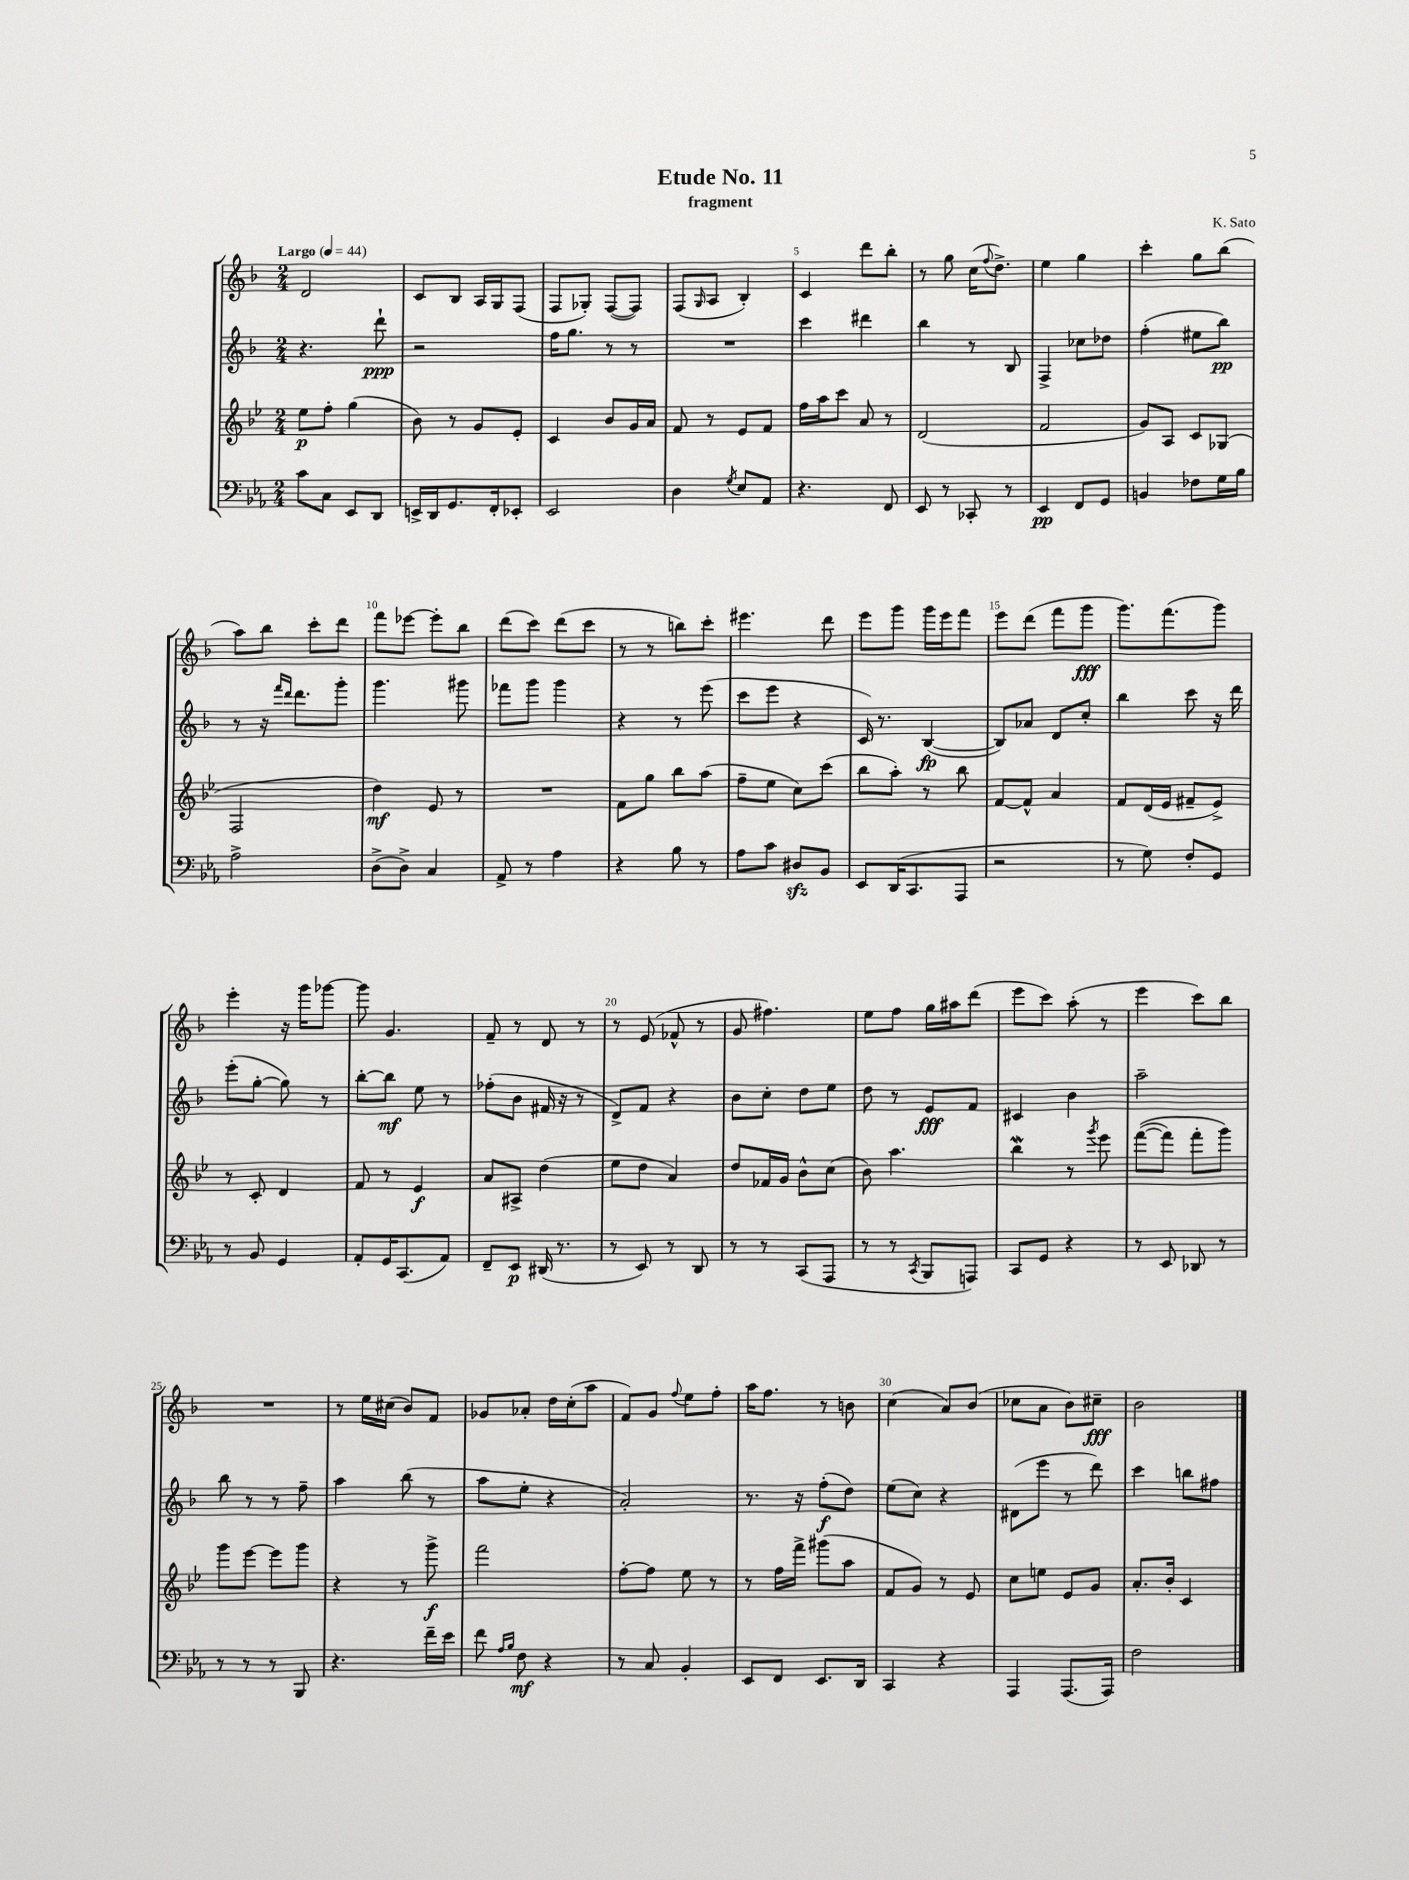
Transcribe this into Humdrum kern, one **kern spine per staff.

**kern	**kern	**kern	**kern
*staff4	*staff3	*staff2	*staff1
*clefF4	*clefG2	*clefG2	*clefG2
*k[b-e-a-]	*k[b-e-]	*k[b-]	*k[b-]
*M2/4	*M2/4	*M2/4	*M2/4
*MM44	*MM44	*MM44	*MM44
8c\L	8ee-\L	4.r	2d/
8C\J	8ff'\J	.	.
8EE-/L	(4gg\	.	.
8DD/J	.	8ddd`\	.
=	=	=	=
16EE^/LL	8b-\)	2r	8c/L
16DD/J	.	.	.
8.GG/	8r	.	8B-/J
.	8g/L	.	16A/LL
16FF'/k	.	.	16G/J
8EE-'/J	8e-'/J	.	(8F/J
=	=	=	=
2EE-/	4c/	16ff\LK	8F/L
.	.	8.gg\J	.
.	.	.	8G-'/J)
.	8b-/L	8r	([8F/L
.	16g/L	8r	8F/]J)
.	16a/JJ	.	.
=	=	=	=
4D\	8f/	2r	(8F/L
.	.	.	16qqG/
.	8r	.	8A/J
8qG/	.	.	.
8E-/L	8e-/L	.	4B-'/)
8AA-/J	8f/J	.	.
=	=	=	=
4.r	16ff\LL	4ccc\	4c/
.	16aa\J	.	.
.	8ccc\J	.	.
.	8a/	4ddd#\	8ddd\L
8FF/	8r	.	8bb-'\J
=	=	=	=
8EE-/	(2d/	4bb-\	8r
8r	.	.	8gg\
8CC-'/	.	8r	(16cc\LK
.	.	.	8qqff/
.	.	.	8.dd^\J)
8r	.	8B-/	.
=	=	=	=
4EE-/	2f/	4F^/	4ee\
8FF/L	.	8cc-\L	4gg\
8GG/J	.	8dd-\J	.
=	=	=	=
4BB/	8g/L)	(4ff'\	4ccc'\
.	8A/J	.	.
8F-\L	8c/L	8ee#\L	8gg\L
16G\L	(8G-/J	8bb-\J)	(8bb-\J
16B-\JJ	.	.	.
=	=	=	=
2A-^\	2F/	8r	8aa\L)
.	.	16r	8bb-\J
.	.	16qqfff/LL	.
.	.	16qqddd/JJ	.
.	.	8.ddd\L	.
.	.	.	8ccc'\L
.	.	8ggg'\J	8ddd\J
=	=	=	=
(8D^\L	4dd\)	4.ggg\	8fff\L
8D^\J)	.	.	[8eee-\J
4C/	8e-/	.	8eee-'\]L
.	8r	8ggg#\	8bb-\J
=	=	=	=
8AA-^/	2r	8fff-\L	(8ddd\L
8r	.	8ggg\J	8ccc\J)
4A-\	.	4ggg\	(8ddd\L
.	.	.	8ccc\J
=	=	=	=
4r	8f\L	4r	8r
.	8gg\J	.	8r
8B-\	8bb-\L	8r	8bb\L)
8r	(8aa\J	(8eee\	8ccc'\J
=	=	=	=
8A-\L	8ff~\L	8ccc\L	4.eee#\
8c\J	8ee-\J	8eee\J	.
8D#/L	8cc\L)	4r	.
8BB-/J	(8ccc\J	.	8ddd\
=	=	=	=
8EE-/L	8bb-\L	16c/)	8eee\L
.	.	8.r	.
(16DD/K	8aa'\J)	.	8ggg\J
8.CC/	.	.	.
.	8r	([4B-/	16ggg\LL
.	.	.	16eee\J
8AAA-/J	8bb-\	.	8fff\J
=	=	=	=
2r	[8f/L	8B-/]L)	8eee\L
.	8f^^/]J	8a-/J	(8ddd\J
.	4a/	8d/L	8fff\L
.	.	8cc'/J	8ggg\J
=	=	=	=
8r	8f/L	4bb-\	8.ggg\L)
8G\)	(16d/L	.	.
.	16e-/JJ	.	(8.fff\
8F'/L	8f#~/L	8ccc\	.
8GG/J	8e-^/J)	16r	8ggg\J)
.	.	16ddd\	.
=	=	=	=
8r	8r	(8eee'\L	4eee'\
8BB-/	8c'/	[8gg'\J	.
4GG/	4d/	8gg\])	16r
.	.	.	16ggg\LK
.	.	8r	[8ggg-\J
=	=	=	=
8AA-'/L	8f/	[8bb-'\L	8ggg-\]
16GG/K	8r	8bb-\]J	4.g/
(8.CC/	.	.	.
.	4e-/	8ee\	.
8AA-/J)	.	8r	.
=	=	=	=
8FF~/L	8a/L	(8ff-'\L	8f~/
8EE-/J	8A#^/J	8b-\J	8r
(16DD#/	(4dd\	16f#/	8d/
8.r	.	16r	.
.	.	8r	8r
=	=	=	=
8r	8ee-\L	8d^/L)	8r
8EE-/)	8dd\J	8f/J	(8e/
8r	4a/)	4r	8f-^^/
8DD/	.	.	8r
=	=	=	=
8r	8dd/L	8b-\L	8g/
8r	16f-/L	8cc'\J	4.ff#\)
.	16g/JJ	.	.
(8CC/L	8b-^^\L	8dd\L	.
8AAA-/J	(8cc\J	8ee\J	.
=	=	=	=
8r	8b-\)	8dd\	8ee\L
8r	4.aa\	8r	8ff\J
8qCC/	.	.	.
8BBB-/L	.	8e/L	16gg\LL
.	.	.	16aa#\J
8AAA/J)	.	8f/J	(8ddd\J
=	=	=	=
8CC/L	4bb-\	4c#/	8eee\L
8GG/J	.	.	8ccc\J)
4r	8r	4b-\	(8aa'\
.	8qggg/	.	.
.	8eee-\	.	8r
=	=	=	=
8r	&(([8fff\L	2aa~\	4eee\
8EE-/	8fff\]J)	.	.
8DD-/	8fff'\L	.	8ccc\L)
8r	8ggg\J&)	.	8bb-\J
=	=	=	=
8r	8ggg\L	8bb-\	2r
8r	[8eee-\J	8r	.
8r	8eee-\]L	8r	.
8BBB-/	8ggg\J	8ff~\	.
=	=	=	=
4.r	4r	4aa\	8r
.	.	.	16ee\LL
.	.	.	(16cc#\JJ
.	8r	(8bb-\	8b-/L)
16f~\LL	8ggg^\	8r	8f/J
16e-\JJ	.	.	.
=	=	=	=
8f\	2fff\	8aa\L	8g-/L
16qqA-/LL	.	.	.
16qqB-/JJ	.	.	.
8F\	.	8ee'\J	8a-'/J
4r	.	4r	16dd\LL
.	.	.	(16cc'\J
.	.	.	8aa\J
=	=	=	=
8r	[8ff'\L	2a'/)	8f/L)
8C/	8ff\]J	.	8g/J
.	.	.	8qqff/
4BB-'/	8ee-\	.	8ee\L
.	8r	.	8ff'\J
=	=	=	=
8EE-/L	8r	8.r	16aa\LK
.	.	.	8.ff\J
8FF/J	16ff\LL	.	.
.	16fff^\JJ	16r	.
8.EE-/L	(8ggg#\L	(8ff'\L	8r
.	8aa\J	8dd\J)	8b\
16DD/Jk	.	.	.
=	=	=	=
4CC/	8f/L	(8ee\L	(4cc\
.	8g/J)	8cc\J)	.
4r	8r	4r	8a/L)
.	8e-/	.	(8b-/J
=	=	=	=
4AAA-/	8cc\L	(8d#\L	8cc-\L
.	8ee\J	8eee\J	8a\J
(8.AAA-/L	8e-/L	8r	8b-\L)
.	8g/J	8ddd\)	8cc#~\J
16AAA-/Jk)	.	.	.
=	=	=	=
2F\	8.a'/L	4ccc\	2b-\
.	16b-'/Jk	.	.
.	4c/	8bb\L	.
.	.	8ff#\J	.
==	==	==	==
*-	*-	*-	*-
